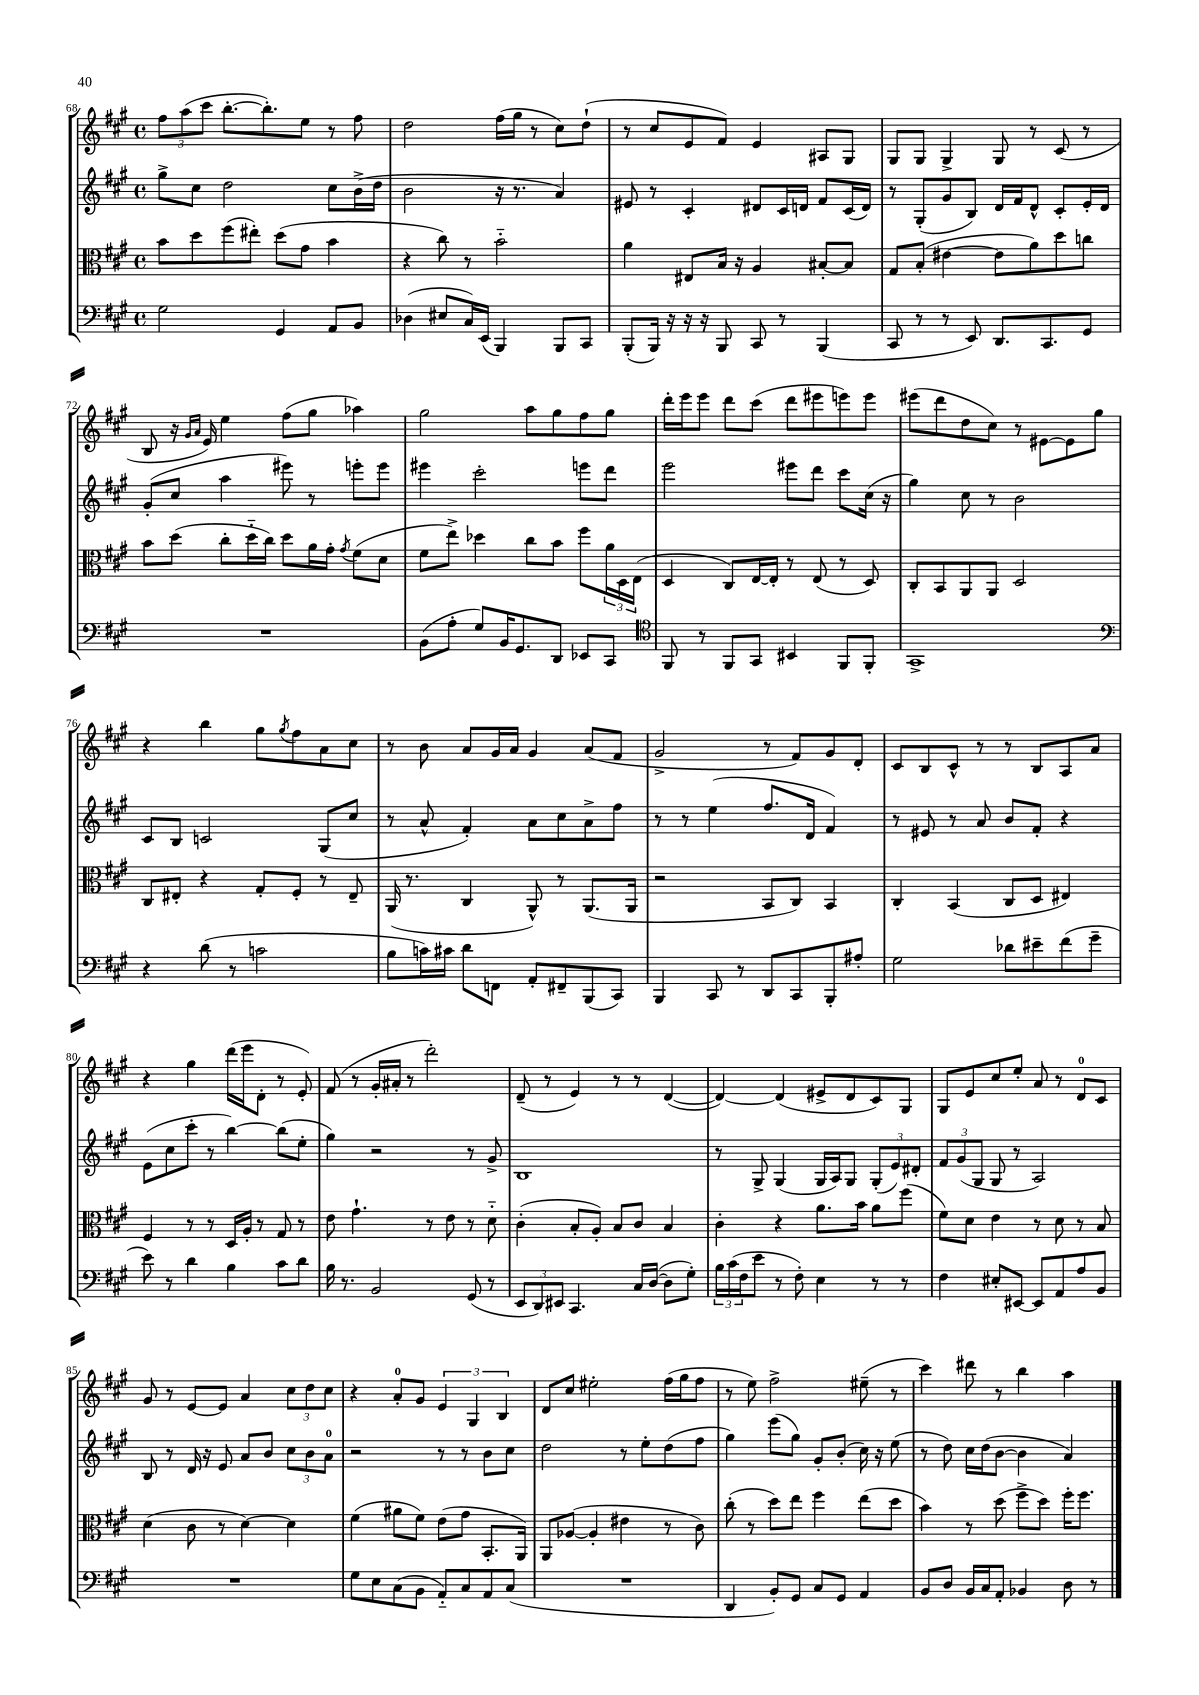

**kern	**kern	**kern	**kern
*staff4	*staff3	*staff2	*staff1
*clefF4	*clefC3	*clefG2	*clefG2
*k[f#c#g#]	*k[f#c#g#]	*k[f#c#g#]	*k[f#c#g#]
*M4/4	*M4/4	*M4/4	*M4/4
*met(c)	*met(c)	*met(c)	*met(c)
2G#	8b	8gg#^	12ff#
.	.	.	(12aa
.	8dd	8cc#	.
.	.	.	12ccc#
.	(8ff#	2dd	[8.bb'
.	8ee#')	.	.
.	.	.	8.bb'])
4GG#	(8dd	.	.
.	8g#	.	8ee
8AA	4b	8cc#	8r
8BB	.	(16b^	8ff#
.	.	16dd	.
=	=	=	=
(4D-	4r	2b	2dd
8E#	8cc#)	.	.
16C#)	8r	.	.
(16EE	.	.	.
4BBB)	2b'~	16r	(16ff#
.	.	8.r	16gg#
.	.	.	8r
8BBB	.	4a)	8cc#)
8CC#	.	.	(8dd`
=	=	=	=
(8BBB'	4a	8e#	8r
16BBB)	.	8r	8cc#
16r	.	.	.
16r	8E#	4c#'	8e
16r	.	.	.
8BBB	16B	.	8f#)
.	16r	.	.
8CC#	4A	8d#	4e
8r	.	16c#	.
.	.	16d	.
(4BBB	[8B#'	8f#	8A#
.	8B#]	(16c#	8G#
.	.	16d)	.
=	=	=	=
8CC#	8G#	8r	8G#
8r	(8B'	(8G#'	8G#
8r	[4e#	8g#	4G#^
8EE)	.	8B)	.
8.DD	8e#]	16d	8G#
.	.	16f#	.
.	8a)	8d^^	8r
8.CC#	.	.	.
.	8dd	8c#'	(8c#
8GG#	8cc	16e'	8r
.	.	16d	.
=	=	=	=
1r	8b	(8g#'	8B
.	(8dd	8cc#	16r
.	.	.	16qqg#
.	.	.	16qqa
.	.	.	16e)
.	8cc#'	4aa	4ee
.	16dd'~	.	.
.	16cc#)	.	.
.	8dd	8eee#)	(8ff#
.	16a	8r	8gg#
.	16g#'	.	.
.	8qg#	.	.
.	(8f#	8eee'	4aa-)
.	8d	8eee	.
=	=	=	=
(8BB	8f#	4eee#	2gg#
8A'	8ee^)	.	.
8G#)	4dd-	2ccc#'	.
16BB	.	.	.
8.GG#	.	.	.
.	8cc#	.	8aa
8DD	8b	.	8gg#
8EE-	8ff#	8eee	8ff#
8CC#	24a	8ddd	8gg#
.	24D	.	.
.	(24E	.	.
=	=	=	=
*clefC4	*	*	*
8FF#	4D	2eee	16ddd'
.	.	.	16eee
8r	.	.	8eee
8FF#	8C#)	.	8ddd
8GG#	[16E	.	(8ccc#
.	16E']	.	.
4BB#	8r	8eee#	8ddd
.	(8E	8ddd	8eee#
8FF#	8r	8ccc#	8eee)
8FF#'	8D)	(16cc#	8eee
.	.	16r	.
=	=	=	=
1GG#^	8C#'	4gg#)	(8eee#
.	8BB	.	8ddd
.	8AA	8cc#	8dd
.	8AA	8r	8cc#)
.	2D	2b	8r
.	.	.	[8e#
.	.	.	8e#]
.	.	.	8gg#
=	=	=	=
*clefF4	*	*	*
4r	8C#	8c#	4r
.	8E#'	8B	.
(8d	4r	2c	4bb
8r	.	.	.
2c	8G#'	.	8gg#
.	.	.	8qgg#
.	8F#'	.	8ff#
.	8r	(8G#	8a
.	8E#~	8cc#	8cc#
=	=	=	=
8B	(16AA	8r	8r
.	8.r	.	.
16c)	.	8a^^	8b
16c#	.	.	.
8d	4C#	4f#')	8a
8FF	.	.	16g#
.	.	.	16a
8AA'	8AA^^)	8a	4g#
8FF#~	8r	8cc#	.
(8BBB	(8.AA	8a^	(8a
8CC#)	.	8ff#	8f#
.	16AA	.	.
=	=	=	=
4BBB	2r	8r	2g#^
.	.	8r	.
8CC#	.	(4ee	.
8r	.	.	.
8DD	8BB	8.ff#	8r
8CC#	8C#)	.	8f#)
.	.	16d	.
8BBB'	4BB	4f#)	8g#
8A#'	.	.	8d'
=	=	=	=
2G#	4C#'	8r	8c#
.	.	8e#	8B
.	(4BB	8r	8c#^^
.	.	8a	8r
8d-	8C#	8b	8r
8e#~	8D	8f#'	8B
(8f#	4E#)	4r	8A
8g#~	.	.	8a
=	=	=	=
8e)	4F#	(8e	4r
8r	.	8cc#	.
4d	8r	8ccc#'	4gg#
.	8r	8r	.
4B	16D	[4bb)	(16ddd
.	16A'	.	16eee
.	8r	.	8d'
8c#	8G#	(8bb]	8r
8d	8r	8ee'	8e')
=	=	=	=
16B	8e	4gg#)	(8f#
8.r	.	.	.
.	4.g#`	.	8r
2BB	.	2r	16g#'
.	.	.	16a#'
.	.	.	8r
.	8r	.	2ddd')
.	8e	.	.
(8GG#	8r	8r	.
8r	8d'~	8g#^	.
=	=	=	=
12EE	(4c#'	1B	(8d~
12DD)	.	.	.
.	.	.	8r
12EE#	.	.	.
4.CC#	8B'	.	4e)
.	8A')	.	.
.	8B	.	8r
16C#	8c#	.	8r
([16D	.	.	.
8D]	4B	.	([4d
8G#')	.	.	.
=	=	=	=
24B	4c#'	8r	4d_)
(24c#	.	.	.
24F#	.	.	.
8e	.	8G#^	.
8r	4r	(4G#	(4d]
8F#')	.	.	.
4E	8.a	16G#	8e#^
.	.	16A)	.
.	.	8G#	8d
.	16b	.	.
8r	8a	(12G#'	8c#)
.	.	12e)	.
8r	(8ff#	.	8G#
.	.	12d#'	.
=	=	=	=
4F#	8f#)	12f#	8G#
.	.	(12g#	.
.	8d	.	8e
.	.	12G#	.
8E#'	4e	8G#	8cc#
[8EE#	.	8r	8ee'
8EE#]	8r	2A)	8a
8AA	8d	.	8r
8A	8r	.	8d
8BB	8B	.	8c#
=	=	=	=
1r	(4d	8B	8g#
.	.	8r	8r
.	8c#	16d	[8e
.	.	16r	.
.	8r	8e	8e]
.	[4d)	8a	4a
.	.	8b	.
.	4d]	12cc#	12cc#
.	.	12b	12dd
.	.	12a	12cc#
=	=	=	=
8G#	(4f#	2r	4r
8E	.	.	.
(8C#	8a#	.	8a'
8BB	8f#)	.	8g#
8AA'~)	(8e	8r	6e
8C#	8g#	8r	.
.	.	.	6G#
8AA	8.BB'	8b	.
.	.	.	6B
(8C#	.	8cc#	.
.	16AA)	.	.
=	=	=	=
1r	8AA	2dd	8d
.	([8A-	.	8cc#
.	4A-']	.	2ee#'
.	4e#	8r	.
.	.	8ee'	.
.	8r	(8dd	(16ff#
.	.	.	16gg#
.	8c#)	8ff#	8ff#
=	=	=	=
4DD	(8cc#'	4gg#)	8r
.	8r	.	8ee)
8BB')	8dd)	(8eee	2ff#^
8GG#	8ee	8gg#)	.
8C#	4ff#	8g#'	.
8GG#	.	(8b'	.
4AA	(8ee	16cc#)	(8ee#~
.	.	16r	.
.	8dd	(8ee	8r
=	=	=	=
8BB	4b)	8r	4ccc#)
8D	.	8dd)	.
16BB	8r	16cc#	8ddd#
16C#	.	(16dd	.
8AA'	(8dd	[8b	8r
4BB-	8ff#^	4b]	4bb
.	8dd)	.	.
8D	16ff#'	4a)	4aa
.	8.ff#	.	.
8r	.	.	.
==	==	==	==
*-	*-	*-	*-
